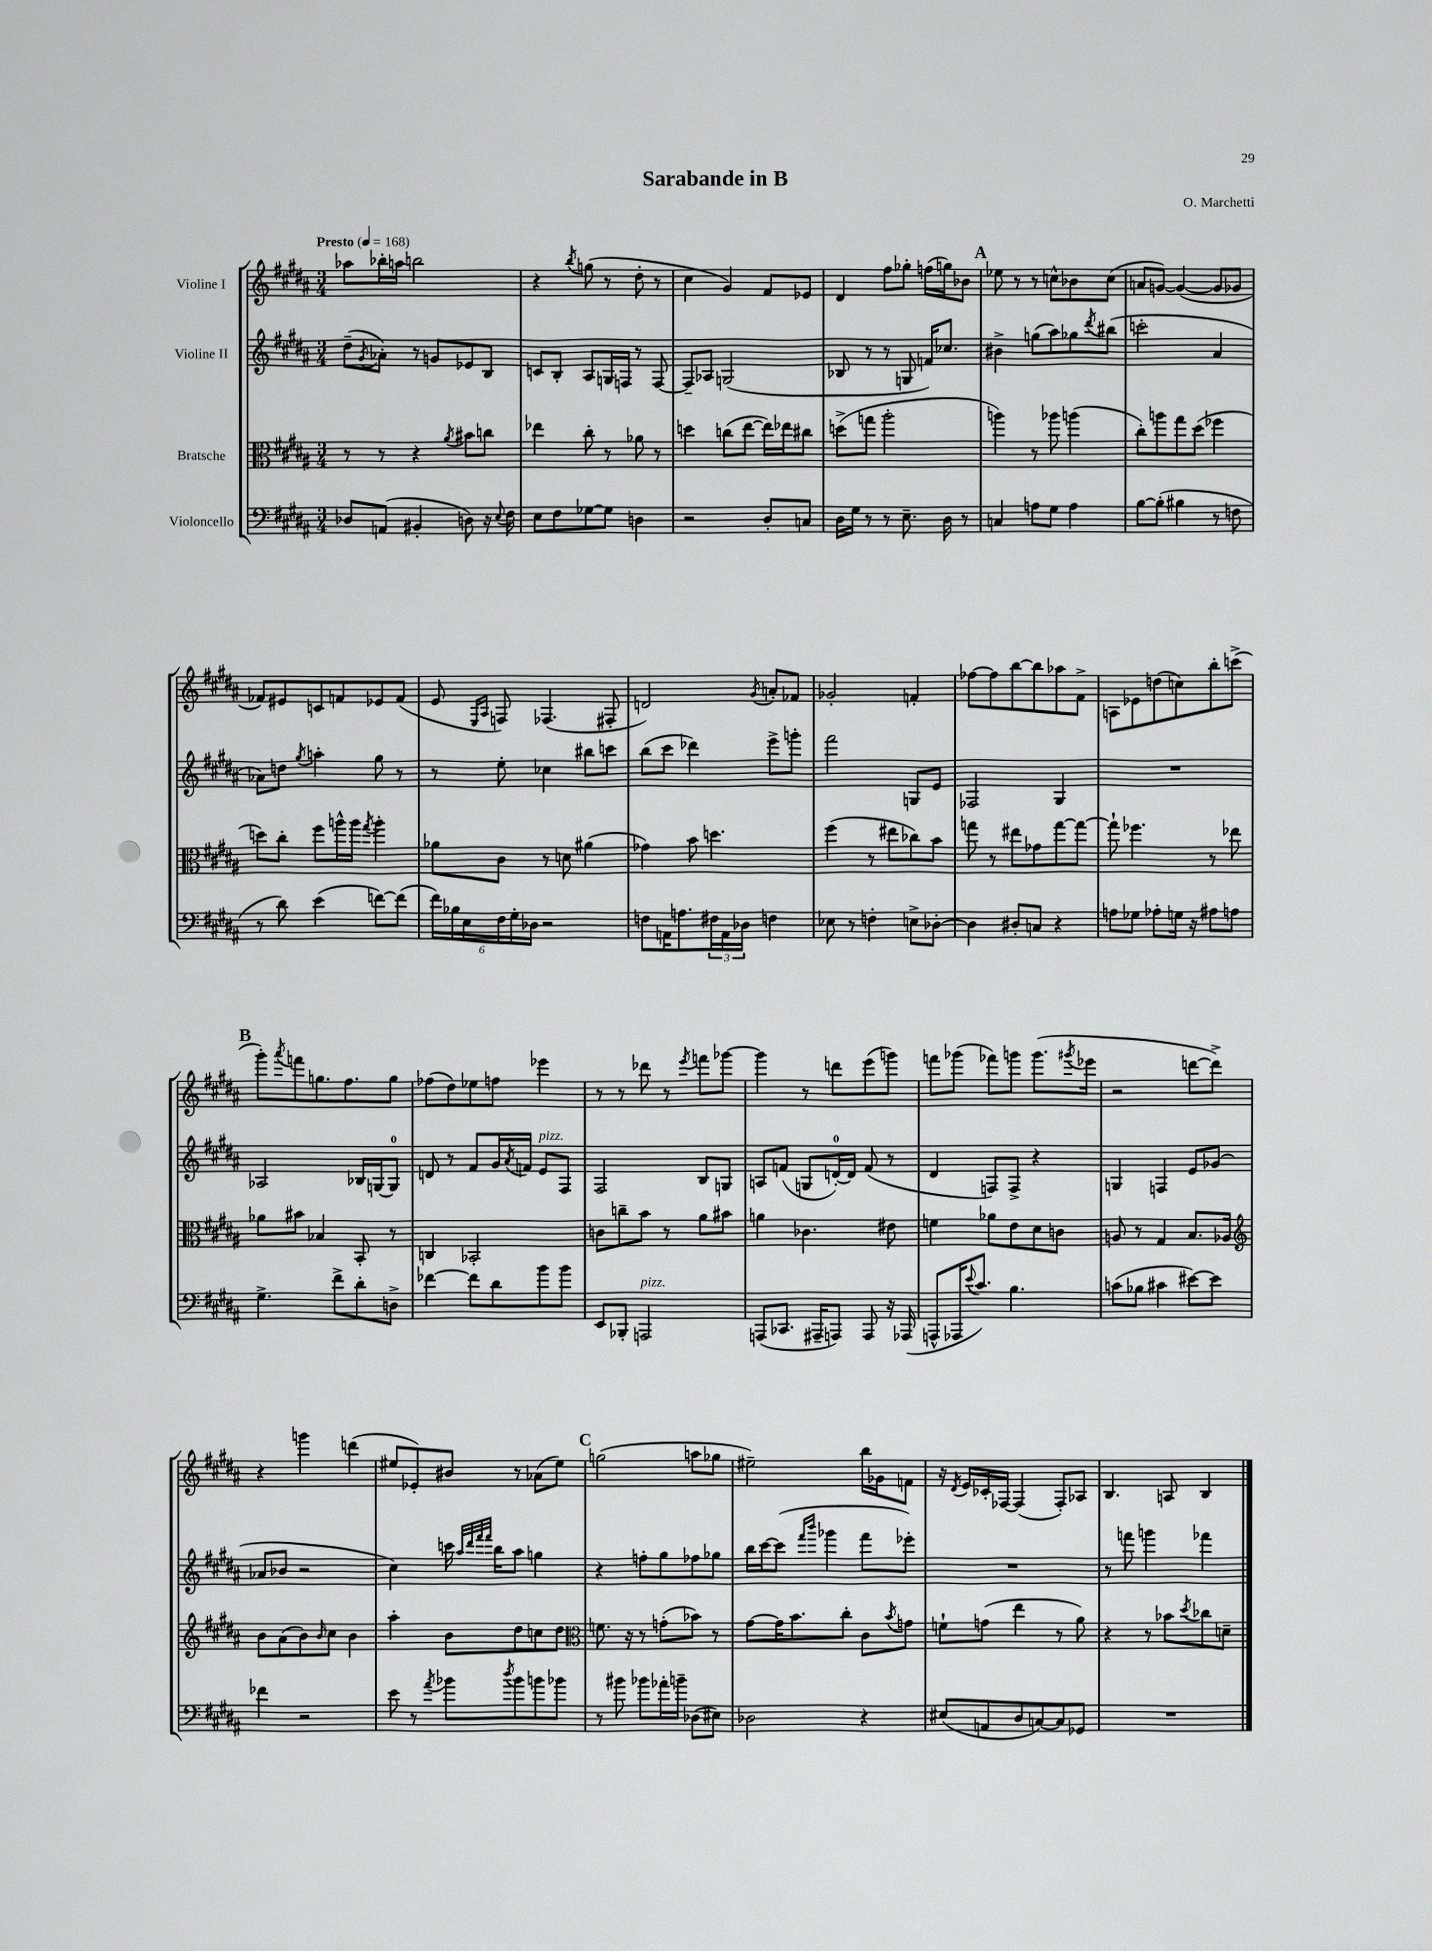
\header { title = "Sarabande in B" composer = "O. Marchetti" }
<<
\new StaffGroup <<
\new Staff = "s0" \with { instrumentName = "Violine I" } {
    \clef treble \key b \major \numericTimeSignature \time 3/4 \tempo "Presto" 4 = 168
    aes''8 bes''16-. a''16 b''2 |
    r4 \acciaccatura { b''8 } g''8( r8 dis''8-. r8 |
    cis''4 gis'4) fis'8 ees'8 |
    dis'4 fis''8 ges''8-. f''16( g''16) bes'8 |
    \mark \markup { \bold "A" } ees''8 r8 r8 c''8-^ bes'8 c''8( |
    a'8 g'8~) g'4~( g'8 ges'8 |
    fes'8) eis'8 c'8 f'8 ees'8 f'8( |
    e'8 \grace { e16 ais16 } f8) fes4.( fis8-. |
    d'2) \acciaccatura { gis'8 } a'8-. fes'8 |
    ges'2-. f'4-. |
    fes''8~ fes''8 b''8~ b''8 aes''8 fis'8-> |
    a8 ees'8 d''8( c''8) b''8-. c'''8->( |
    \mark \markup { \bold "B" } gis'''8-.) \acciaccatura { ais'''8 } f'''8 g''8. fis''8. g''8 |
    fes''8( dis''8) ees''8 f''8 ees'''4 |
    r8 r8 des'''8 r8 \acciaccatura { e'''8 } f'''8 ges'''8~ |
    ges'''4 r8 d'''8 e'''8( g'''8) |
    f'''8 ges'''8( fes'''8) g'''8 g'''8.( \acciaccatura { gis'''8 } ees'''16 |
    r2 d'''8~ d'''8->) |
    r4 g'''4 d'''4( |
    eis''8 ees'8-.) bis'8 r8 aes'8( eis''8) |
    \mark \markup { \bold "C" } g''2( a''8 ges''8 |
    eis''2--) b''16 ges'16 f'8 |
    r16 \acciaccatura { dis'8 } e'16 ces'16-. fes16~ fes4( fes8-.) aes8 |
    b4. a8 b4 \bar "|." |
}
\new Staff = "s1" \with { instrumentName = "Violine II" } {
    \clef treble \key b \major \numericTimeSignature \time 3/4
    dis''8--( \acciaccatura { gis'8 } aes'8-.) r8 g'8 ees'8 b8 |
    c'8 b8-. ais8 g16 f16 r8 f8~ |
    f8-- aes8 g2( |
    bes8 r8 r8 g8 f'16) ces''8. |
    \mark \markup { \bold "A" } bis'4-> g''8( ais''8) ges''8 \acciaccatura { dis'''8 } bis''8( |
    c'''2-. ais'4 |
    aes'8) d''8 \acciaccatura { gis''8 } a''4-. gis''8 r8 |
    r8 e''8-. ces''4 bis''8 c'''8 |
    b''8( cis'''8 des'''4) e'''8-> g'''8-. |
    fis'''2 g8 e'8 |
    fes2 gis4 |
    R2. |
    \mark \markup { \bold "B" } aes2 bes16 g16~ g8-0 |
    d'8 r8 fis'8 gis'16 \acciaccatura { ais'8 } f'16 e'8^\markup { \italic "pizz." } fis8 |
    fis2 b8 g8 |
    a8 f'8( g8 d'16-0~-.) d'16 f'8( r8 |
    dis'4 f8) f8-> r4 |
    g4 f4 e'8 ges'8( |
    aes'8 bes'8 r2 |
    cis''4) c'''16 \grace { ais''32 dis'''32 fis'''32 fis'''32 } b''16 ais''8 g''4 |
    \mark \markup { \bold "C" } r4 f''8-. gis''8 fes''8 ges''8 |
    b''16 cis'''16~ cis'''8( \grace { fis'''16 b'''16 } ges'''4 fis'''8 ees'''8-.) |
    R2. |
    r8 f'''8 g'''4 fes'''4 \bar "|." |
}
\new Staff = "s2" \with { instrumentName = "Bratsche" } {
    \clef alto \key b \major \numericTimeSignature \time 3/4
    r8 r8 r4 \acciaccatura { ais'8 } bis'8 c''8 |
    ees''4 cis''8-. r8 aes'8 r8 |
    d''4 c''8( e''8~ e''16) ees''16 cis''8 |
    d''8->( g''8 ais''2-. |
    \mark \markup { \bold "A" } a''4) r8 aes''8 a''4( |
    cis''8-.) a''8 gis''8 dis''8( fes''4 |
    d''8) cis''8-. fis''8 a''16-^ a''16 \acciaccatura { gis''8 } a''4-. |
    aes'8 cis'8 r8 d'8 ais'4( |
    ges'4) b'8 d''4. |
    fis''4( r8 eis''8 ces''8) b'8 |
    g''8 r8 eis''8 ges'8 g''8~ g''8~ |
    g''8-! fes''4. r8 ees''8 |
    \mark \markup { \bold "B" } aes'8 bis'8 bes4 b,8-. r8 |
    c4 bes,2-. |
    c'8 c''8-- b'8 r8 ais'8 bis'8 |
    a'4 ces'4. eis'8 |
    f'4 aes'8 e'8 dis'8 c'8 |
    a8 r8 gis4 b8. aes16 |
    \clef treble b'8 ais'8( b'8) \grace { b'16 } cis''8 b'4 |
    ais''4-. b'8 dis''8 c''8 dis''8 |
    \mark \markup { \bold "C" } \clef alto f'8. r16 r8 g'8-.( bes'8) r8 |
    gis'8~ gis'16 b'8. cis''8-. cis'8 \acciaccatura { b'8 } g'8 |
    f'8-! g'8( e''4 r8 ais'8) |
    r4 r8 bes'8 \acciaccatura { dis''8 } ces''8 d'8-- \bar "|." |
}
\new Staff = "s3" \with { instrumentName = "Violoncello" } {
    \clef bass \key b \major \numericTimeSignature \time 3/4
    des8 a,8( bis,4-. d8) r16 \appoggiatura { e8 } fis16 |
    e8 fis8 ges8~ ges8 d4 |
    r2 dis8-. c8 |
    dis16 gis16 r8 r8 e8.-- dis16 r8 |
    \mark \markup { \bold "A" } c4 a8 gis8 a4 |
    b8~ b8-.( bis4 r8 f8 |
    r8 dis'8) e'4( f'8~) f'8( |
    \tuplet 6/4 { fis'16) bes16 e16 fis16 gis16-. des16 } r2 |
    f8 a,16 a8. \tuplet 3/2 { fis16 a,16 des16 } f4 |
    ees8 r8 f4-. e8-> des8~-. |
    des4 dis8-. c8 r4 |
    a8 ges8 aes8-. g16 r16 ais8 a8 |
    \mark \markup { \bold "B" } gis4.-> fis'8-> dis'8-. d8-> |
    fes'4~ fes'8 dis'8 b'8 b'8 |
    e,8 bes,,8-. a,,2^\markup { \italic "pizz." } |
    a,,8( ces,8. ais,,16-- a,,8) a,,8 r16 aes,,16( |
    a,,8-^ aes,,16 \appoggiatura { e'8 } cis'8.) b4. |
    c'8( bes8 cis'4 eis'8~) eis'8 |
    fes'4 r2 |
    e'8 r8 \acciaccatura { ais'8 } bes'8 \acciaccatura { dis''8 } bes'8 b'8 bes'8 |
    \mark \markup { \bold "C" } r8 bis'8 bes'8 aes'16-. b'16-- des8( eis8) |
    des2 r4 |
    eis8( a,8 dis8 c8~) c8 ges,8 |
    R2. \bar "|." |
}
>>
>>
\layout { \context { \Score \remove "Bar_number_engraver" } }
